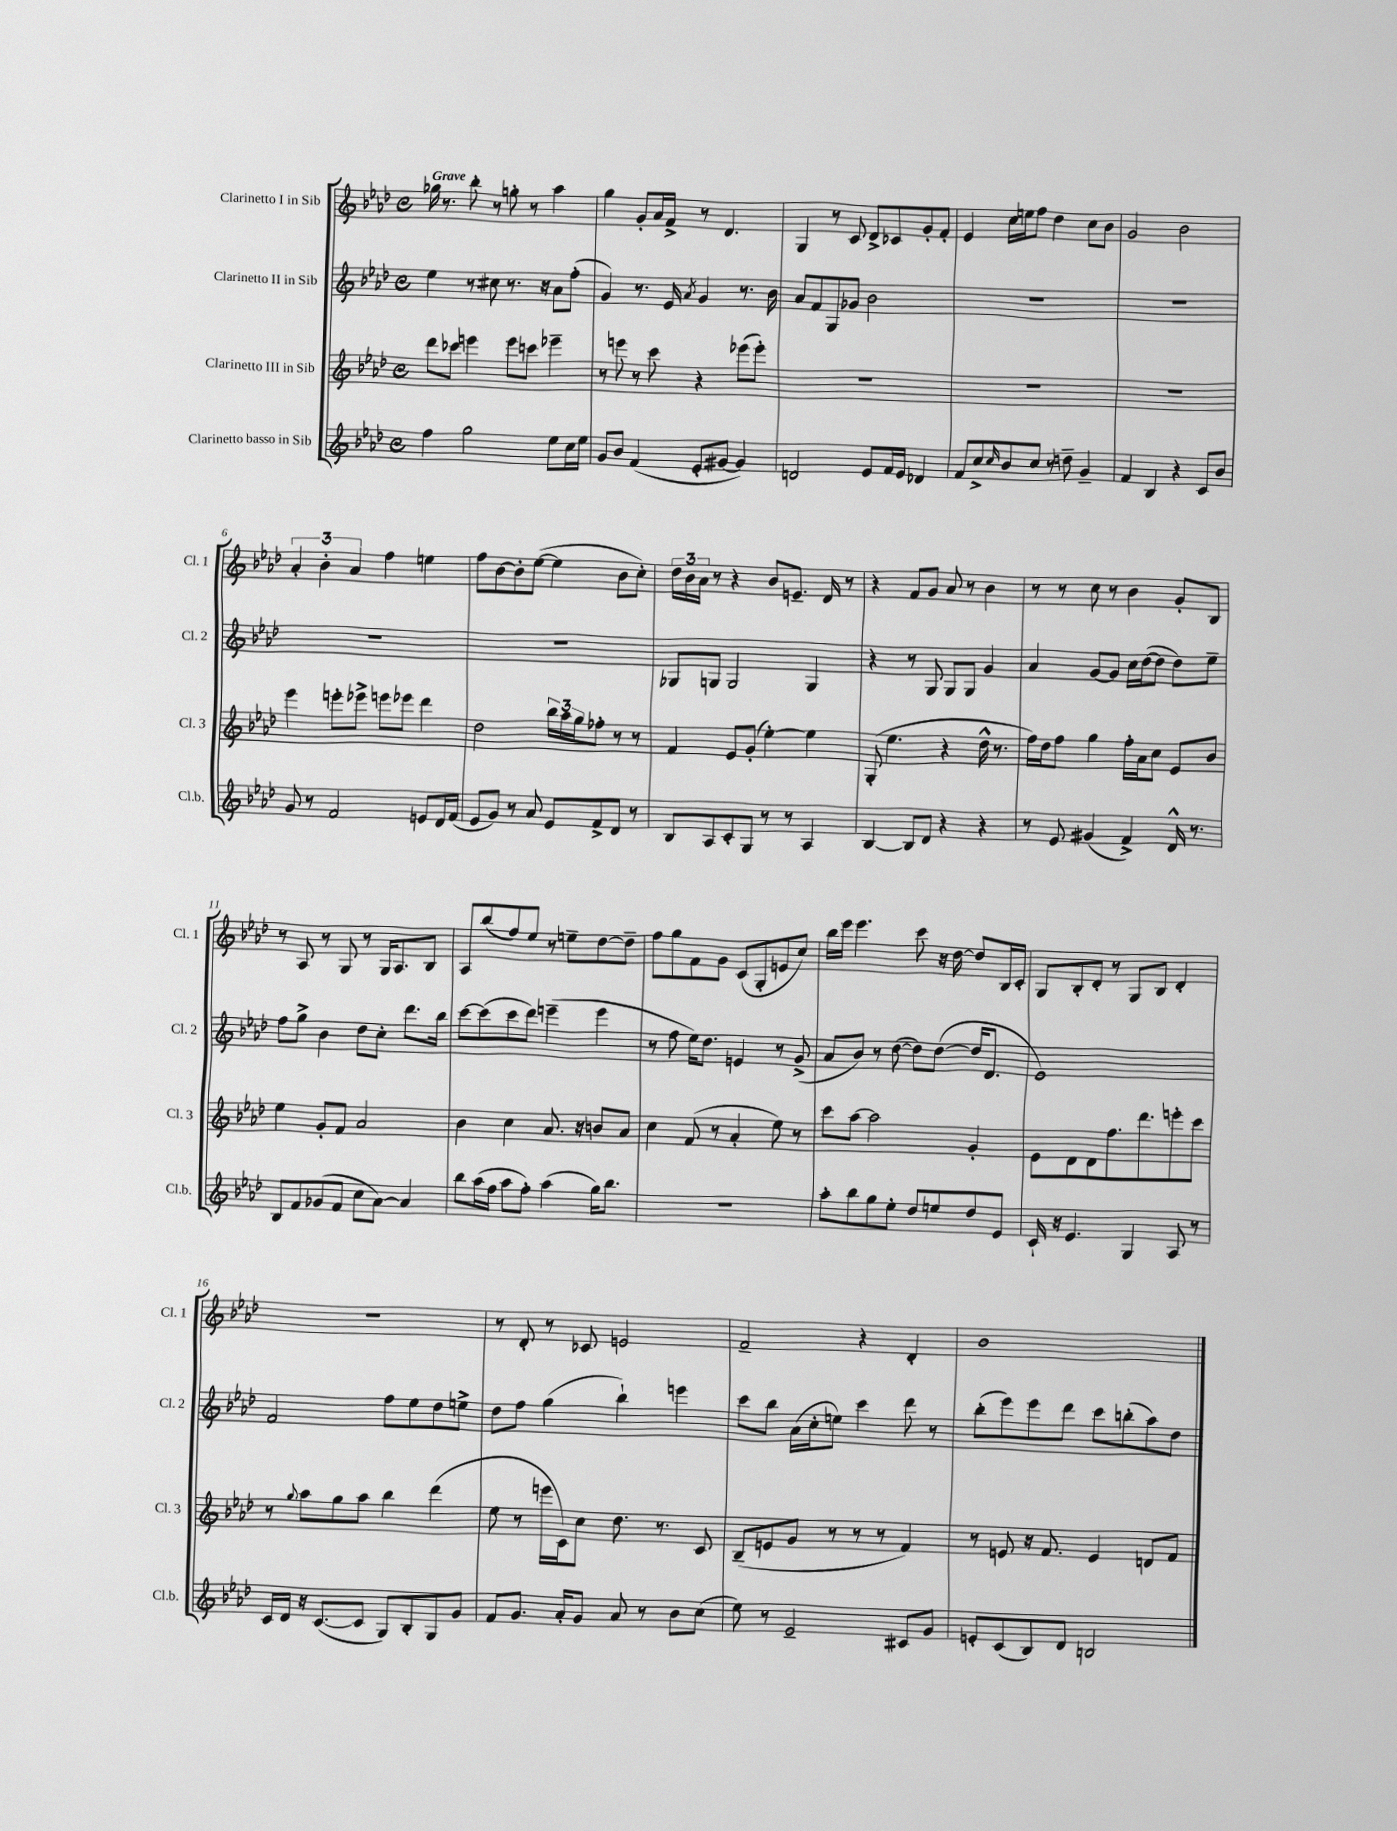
<<
\new StaffGroup <<
\new Staff = "s0" \with { instrumentName = "Clarinetto I in Sib" shortInstrumentName = "Cl. 1" } {
    \clef treble \key aes \major \defaultTimeSignature \time 4/4 \tempo "Grave"
    ges''16 r8. bes''8-. r8 g''8-. r8 aes''4 |
    g''4 g'8-. aes'16 f'16-> r8 des'4. |
    g4 r8 c'8 des'8-> ces'8 g'8-. f'8-. |
    ees'4 c''16 e''16 f''8 des''4 c''8 bes'8 |
    g'2 bes'2 |
    \tuplet 3/2 { aes'4-. bes'4-. aes'4 } f''4 e''4 |
    f''8 bes'8~ bes'8-. ees''8~( ees''4 bes'8 c''8-.) |
    \tuplet 3/2 { des''16 bes'16 aes'16 } r8 r4 bes'8 e'8.-- des'16 r8 |
    r4 f'8 g'8 aes'8 r8 bes'4 |
    r8 r8 c''8 r8 bes'4 g'8-. bes8 |
    r8 aes8 r8 g8 r8 g16 aes8. bes8 |
    aes8 bes''8( f''8) ees''8 r8 e''8-- des''8~ des''8-- |
    f''8 g''8 f'8 g'8 c'8( g8-. e'8 c''8) |
    bes''16 ees'''16 ees'''4. c'''8 r16 des''16~ des''8 bes16 c'16-. |
    g8 bes8-. des'8-. r8 g8 bes8 des'4-. |
    R1 |
    r8 des'8-. r8 ces'8 e'2 |
    f'2-- r4 des'4-. |
    bes'1 \bar "|." |
}
\new Staff = "s1" \with { instrumentName = "Clarinetto II in Sib" shortInstrumentName = "Cl. 2" } {
    \clef treble \key aes \major \defaultTimeSignature \time 4/4
    ees''4 r8 cis''8 r8. r16 aes'8 f''8-.( |
    g'4) r8. ees'16 \acciaccatura { aes'8 } g'4 r8. bes'16 |
    aes'8 f'8 g8 ges'8 bes'2 |
    R1 |
    R1 |
    R1 |
    R1 |
    ges8 g8 g2 g4 |
    r4 r8 g8 g8 g8 g'4 |
    aes'4 g'8~ g'8 c''16 des''16~( des''8 des''8) ees''8-- |
    f''8 g''8-> bes'4 des''8 c''8-. des'''8. bes''16 |
    c'''8~ c'''8( c'''8 des'''8) e'''4--( e'''4 |
    r8 f''8 ees''16) des''8. e'4 r8 g'8->( |
    aes'8 bes'8) r8 des''8~( des''8) des''8~( des''16 des'8. |
    ees'1) |
    f'2 f''8 ees''8 des''8 e''8-> |
    des''8 f''8 g''4( bes''4-!) e'''4 |
    c'''8 bes''8 aes'16( c''16-. e''8) c'''4 des'''8 r8 |
    bes''8-.( ees'''8) ees'''8 des'''8 c'''8 b''8-.( aes''8) des''8 \bar "|." |
}
\new Staff = "s2" \with { instrumentName = "Clarinetto III in Sib" shortInstrumentName = "Cl. 3" } {
    \clef treble \key aes \major \defaultTimeSignature \time 4/4
    des'''8 ces'''8 e'''4 e'''8 c'''8 ees'''4-- |
    r8 e'''8 r8 c'''8 r4 ees'''8( ees'''8-.) |
    R1 |
    R1 |
    R1 |
    ees'''4 e'''8-. ees'''8-> e'''8 ees'''8 des'''4 |
    des''2 \tuplet 3/2 { bes''16 aes''16 g''16 } fes''8-. r8 r8 |
    f'4 ees'8 g'8-.( ees''4~-.) ees''4 |
    g8-.( ees''4. r4 des''16-^ r8. |
    f''16) des''16 f''8 g''4 f''16-. aes'16 c''8 ees'8 bes'8 |
    ees''4 g'8-. f'8 aes'2 |
    bes'4 c''4 aes'8. r16 b'8 aes'8 |
    c''4 f'8( r8 aes'4-. ees''8) r8 |
    c'''8 aes''8~ aes''2 g'4-. |
    ees'8 des'8 des'8 f''8. des'''8. e'''8-. c'''8 |
    r8 \appoggiatura { g''8 } aes''8 g''8 aes''8 bes''4 des'''4( |
    ees''8 r8 e'''16 c'16) c''8 des''8. r8. c'8 |
    bes8--( e'8 g'8 r8 r8 r8 f'4) |
    r8 e'8 r16 f'8. e'4 d'8 f'8 \bar "|." |
}
\new Staff = "s3" \with { instrumentName = "Clarinetto basso in Sib" shortInstrumentName = "Cl.b." } {
    \clef treble \key aes \major \defaultTimeSignature \time 4/4
    f''4 g''2 ees''8 c''16 ees''16 |
    g'8 bes'8 f'4( ees'8-. gis'8~ gis'4) |
    d'2 ees'8 f'16 ees'16 des'4 |
    f'8 c''8-> \grace { c''16 } bes'8 c''8 r8 d''8-- g'4-- |
    f'4 bes4 r4 c'8 bes'8 |
    g'8 r8 f'2 e'8 des'16 f'16( |
    ees'8 g'8) r8 aes'8 ees'8 f'8-> des'8 r8 |
    bes8 aes8 c'8-. g8 r8 r8 aes4 |
    bes4~ bes8 des'8 r4 r4 |
    r8 ees'8 gis'4( f'4->) des'16-^ r8. |
    bes8 f'8 ges'8( f'8 c''8 aes'8~) aes'4 |
    bes''8 aes''16( f''16 aes''8 f''8-.) aes''4( g''16) bes''8. |
    r1 |
    aes''8-. bes''8 g''8 ees''8-. des''8 e''8 des''8 ees'8 |
    c'16-! r16 ees'4. g4 aes8 r8 |
    c'16 des'16 r16 c'8.~( c'8 g8) bes8-. g8 g'8 |
    f'8 g'8. aes'16-. g'8 aes'8 r8 bes'8 c''8( |
    ees''8) r8 ees'2-- cis'8 g'8 |
    e'8-. c'8( bes8) des'8 b2 \bar "|." |
}
>>
>>
